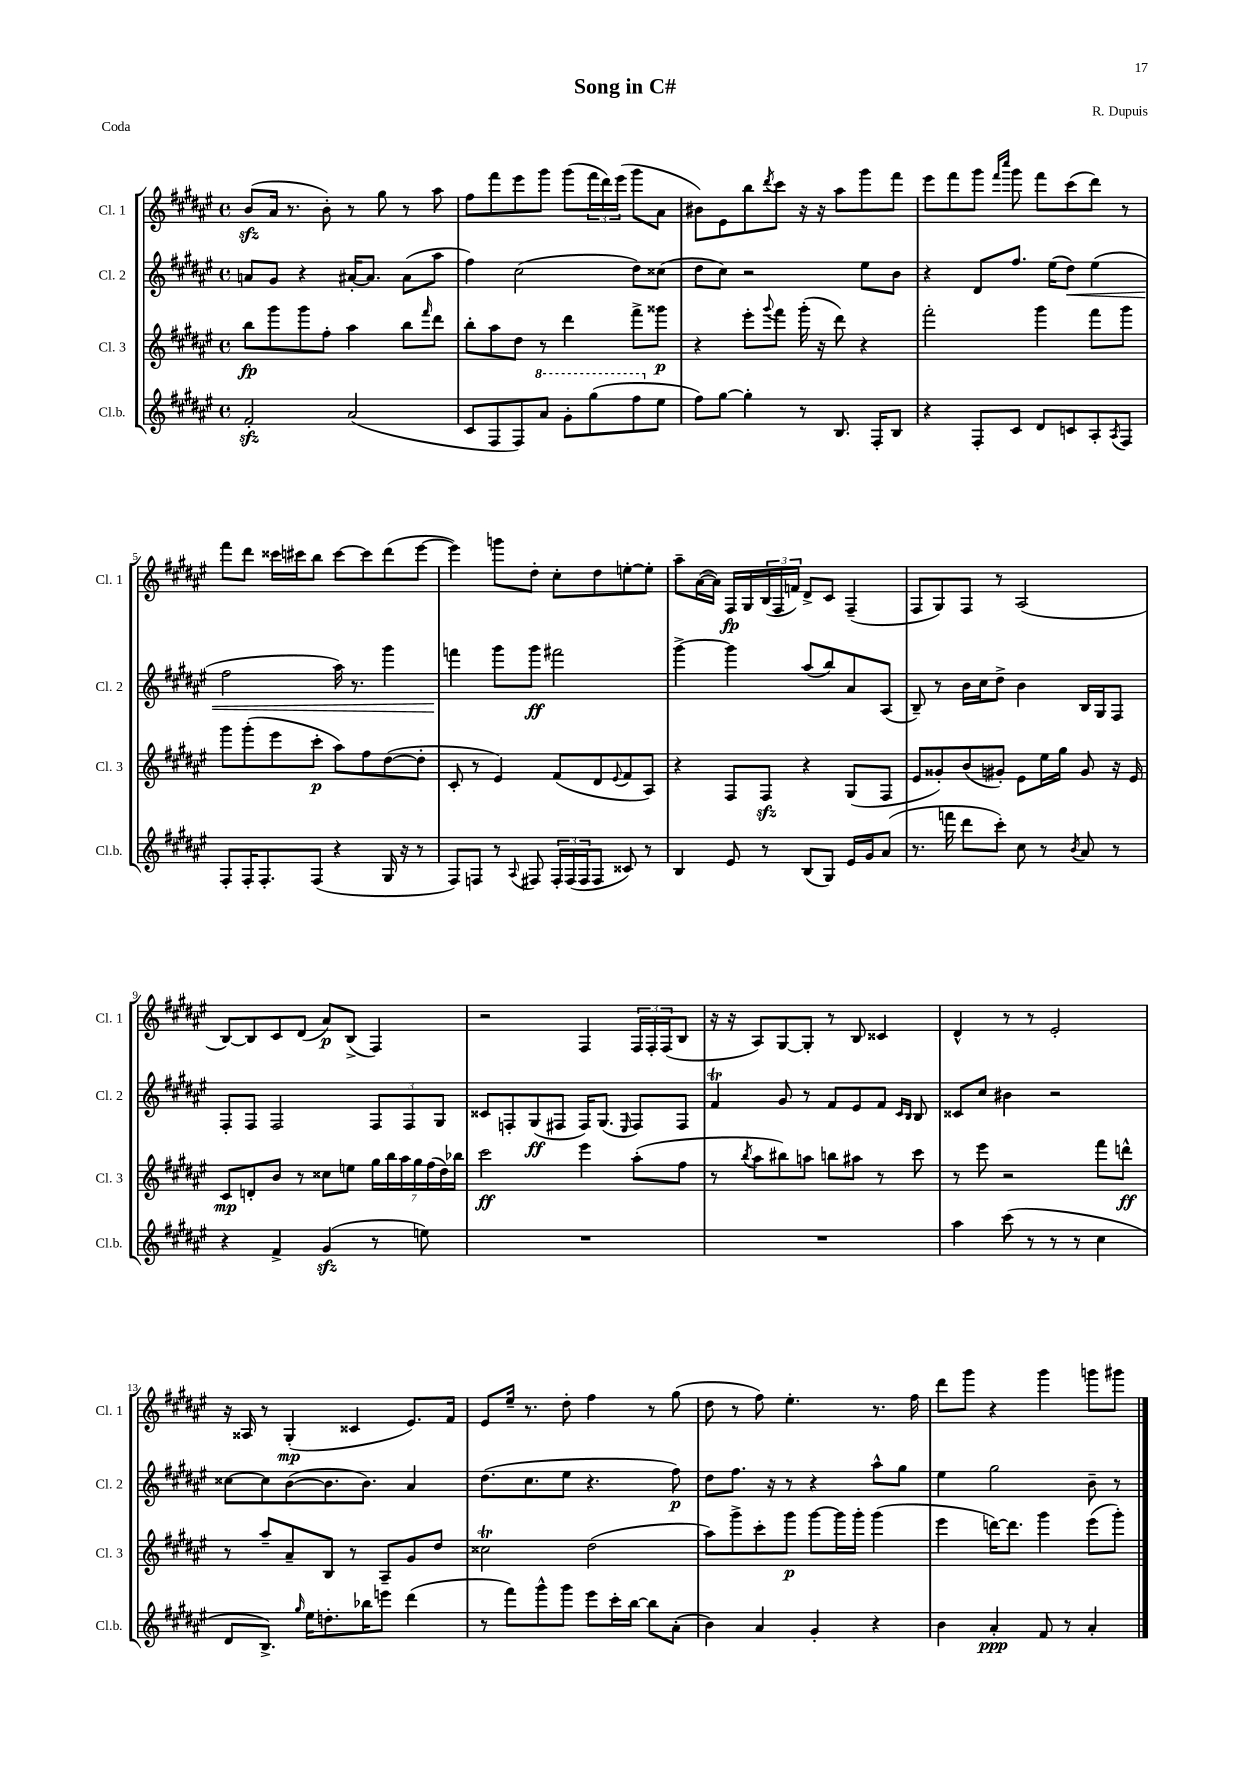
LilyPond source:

\header { title = "Song in C#" composer = "R. Dupuis" piece = "Coda" }
<<
\new StaffGroup <<
\new Staff = "s0" \with { instrumentName = "Cl. 1" shortInstrumentName = "Cl. 1" } {
    \clef treble \key fis \major \defaultTimeSignature \time 4/4
    b'8\sfz( ais'16 r8. b'8-.) r8 gis''8 r8 ais''8 |
    fis''8 fis'''8 eis'''8 gis'''8 gis'''8( \tuplet 3/2 { fis'''16 dis'''16) eis'''16( } gis'''8 ais'8 |
    bis'8) eis'8 b''8 \acciaccatura { dis'''8 } cis'''8 r16 r16 ais''8 gis'''8 fis'''8 |
    eis'''8 fis'''8 gis'''8 \grace { fis'''16 cis''''16 } gis'''8 fis'''8 cis'''8( dis'''8) r8 |
    fis'''8 dis'''8 cisis'''16 cis'''16 b''8 cis'''8~ cis'''8 dis'''8( eis'''8~ |
    eis'''4) g'''8 dis''8-. cis''8-. dis''8 e''8~-. e''8-. |
    ais''8-- ais'16~( ais'16) fis16\fp gis16 \tuplet 3/2 { b16( fis16 f'16) } dis'8-> cis'8 fis4--( |
    fis8 gis8) fis8 r8 ais2( |
    b8~) b8 cis'8 dis'8( ais'8\p) b8->( fis4) |
    r2 fis4 \tuplet 3/2 { fis16 fis16-. fis16( } b8 |
    r16 r16 ais8) gis8~ gis8-. r8 b8 cisis'4 |
    dis'4-^ r8 r8 eis'2-. |
    r16 aisis16 r8 gis4-.\mp( cisis'4 eis'8.) fis'16 |
    eis'8 eis''16-- r8. dis''8-. fis''4 r8 gis''8( |
    dis''8 r8 fis''8) eis''4.-. r8. fis''16 |
    dis'''8 gis'''8 r4 gis'''4 g'''8 gis'''8 \bar "|." |
}
\new Staff = "s1" \with { instrumentName = "Cl. 2" shortInstrumentName = "Cl. 2" } {
    \clef treble \key fis \major \defaultTimeSignature \time 4/4
    a'8 gis'8 r4 ais'16~-. ais'8. ais'8( ais''8 |
    fis''4) cis''2( dis''8) cisis''8( |
    dis''8 cis''8) r2 eis''8 b'8 |
    r4 dis'8 fis''8. eis''16( dis''8\<) eis''4( |
    fis''2 ais''16) r8. gis'''4 |
    f'''4\! gis'''8 gis'''8\ff fis'''2 |
    gis'''4~-> gis'''4 ais''8( b''8) ais'8 ais8( |
    b8--) r8 b'16 cis''16 dis''8-> b'4 b16 gis16 fis8 |
    fis8-. fis8 fis2 \tuplet 3/2 { fis8 fis8 gis8 } |
    cisis'8 f8-. gis8\ff( fis8 fis16) gis8.( \grace { eis16 } fis8) fis8 |
    fis'4\trill gis'8 r8 fis'8 eis'8 fis'8 \grace { cis'16 b16 } b8 |
    cisis'8 cis''8 bis'4 r2 |
    cisis''8~ cisis''8 b'8~( b'8. b'8.) ais'4 |
    dis''8.( cis''8. eis''8 r4. fis''8\p) |
    dis''8 fis''8. r16 r8 r4 ais''8-^ gis''8 |
    eis''4 gis''2 b'8-- r8 \bar "|." |
}
\new Staff = "s2" \with { instrumentName = "Cl. 3" shortInstrumentName = "Cl. 3" } {
    \clef treble \key fis \major \defaultTimeSignature \time 4/4
    b''8\fp gis'''8 gis'''8 fis''8-. ais''4 b''8 \grace { fis'''16 } dis'''8 |
    b''8-. ais''8 dis''8 r8 dis'''4 fis'''8-> gisis'''8\p |
    r4 eis'''8-. \appoggiatura { gis'''8 } fis'''8 gis'''16-.( r16 dis'''8) r4 |
    fis'''2-. gis'''4 fis'''8 gis'''8 |
    gis'''8 gis'''8-.( eis'''8 cis'''8-.\p ais''8) fis''8 dis''8~( dis''8-. |
    cis'8-. r8 eis'4) fis'8( dis'8 \appoggiatura { eis'8 } fis'8 ais8) |
    r4 fis8 fis8\sfz r4 gis8( fis8 |
    eis'8 gisis'8-.) b'8( gis'8-.) eis'8 eis''16 gis''16 gis'8 r16 eis'16 |
    cis'8\mp d'8-. b'8 r8 cisis''8 e''8 \tuplet 7/4 { gis''16 b''16 ais''16 gis''16 fis''16( dis''16) bes''16 } |
    cis'''2\ff eis'''4 ais''8-.( fis''8 |
    r8 \acciaccatura { b''8 } ais''8 bis''8) a''8 b''8 ais''8 r8 cis'''8 |
    r8 eis'''8 r2 fis'''8 d'''8-^\ff |
    r8 ais''8-- ais'8-- b8 r8 ais8-- gis'8 dis''8 |
    cisis''2\trill dis''2( |
    ais''8) gis'''8-> cis'''8-. gis'''8\p gis'''8~ gis'''16 gis'''16-. gis'''4( |
    eis'''4 d'''16~) d'''8. gis'''4 eis'''8( gis'''8-.) \bar "|." |
}
\new Staff = "s3" \with { instrumentName = "Cl.b." shortInstrumentName = "Cl.b." } {
    \clef treble \key fis \major \defaultTimeSignature \time 4/4
    fis'2-.\sfz ais'2( |
    cis'8 fis8 fis8) \ottava #1 ais''8 gis''8-. gis'''8( fis'''8 \ottava #0 eis''8 |
    fis''8) gis''8~ gis''4-. r8 b8. fis16-. b8 |
    r4 fis8-. cis'8 dis'8 c'8 ais8-. \acciaccatura { ais8 } fis8 |
    fis8-. fis16-. fis8.-. fis8( r4 gis16 r16 r8 |
    fis8) f8 r8 \appoggiatura { ais8 } fis8 \tuplet 3/2 { fis16-. fis16( fis16 } fis8 cisis'8) r8 |
    b4 eis'8 r8 b8( gis8) eis'16 gis'16 ais'8( |
    r8. f'''16 dis'''8 cis'''8-.) cis''8 r8 \acciaccatura { b'8 } ais'8 r8 |
    r4 fis'4-> gis'4\sfz( r8 e''8) |
    R1 |
    R1 |
    ais''4 cis'''8( r8 r8 r8 cis''4 |
    dis'8 b8.->) \grace { gis''16 } eis''16 d''8.-. bes''16 e'''8 dis'''4( |
    r8 fis'''8) gis'''8-^ gis'''8 eis'''8 cis'''16-. b''16~ b''8 ais'8-.( |
    b'4) ais'4 gis'4-. r4 |
    b'4 ais'4-.\ppp fis'8 r8 ais'4-. \bar "|." |
}
>>
>>
